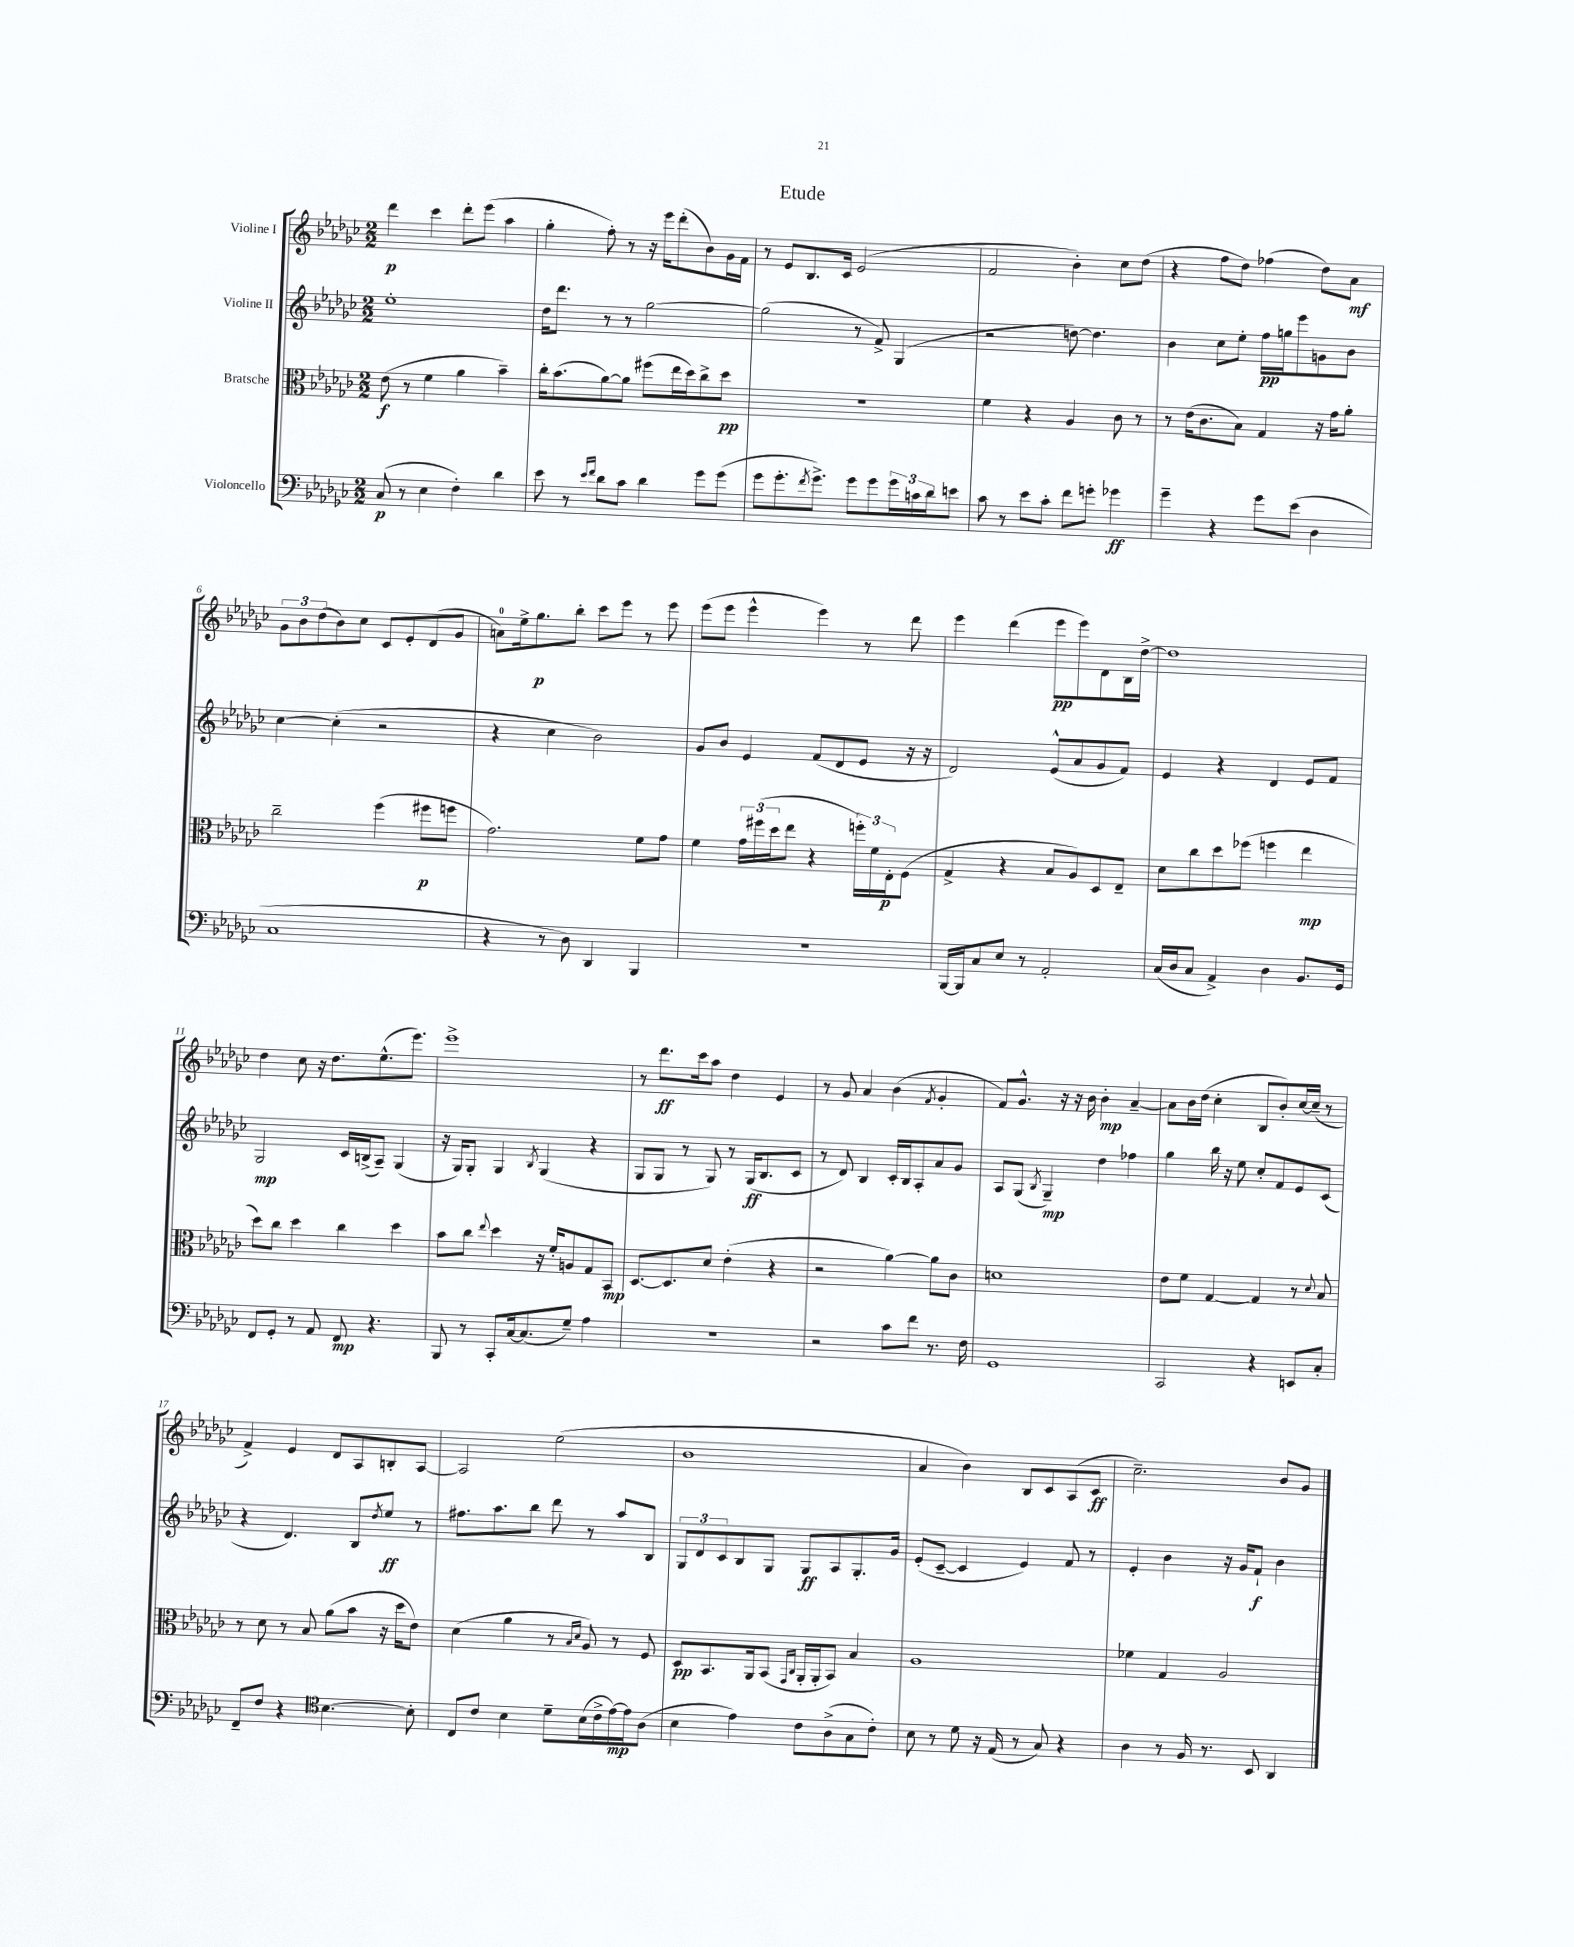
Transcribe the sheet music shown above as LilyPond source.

\header { title = "Etude" }
<<
\new StaffGroup <<
\new Staff = "s0" \with { instrumentName = "Violine I" } {
    \clef treble \key ges \major \numericTimeSignature \time 2/2
    des'''4\p ces'''4 des'''8-. ees'''8( aes''4 |
    ges''4-. f''8-.) r8 r16 ees'''16 des'''8-.( bes'8) ges'16 f'16 |
    r8 ees'8 bes8. ces'16 ees'2( |
    f'2 bes'4-.) ces''8 des''8( |
    r4 f''8 des''8) fes''4( des''8) aes'8\mf |
    \tuplet 3/2 { ges'8 bes'8 des''8( } bes'8) ces''8 ces'8 ees'8-. des'8( ges'8 |
    a'8-0) ees''16-> ges''8.\p bes''8-. ces'''8 ees'''8 r8 ees'''8 |
    ees'''8( ees'''8 ees'''4-^ ees'''4) r8 des'''8 |
    ees'''4 des'''4( ees'''8\pp ees'''8) des'8 bes16 des''16~-> |
    des''1 |
    des''4 ces''8 r16 des''8. ees''8.-^( ees'''8.) |
    ees'''1-> |
    r8 des'''8.\ff ces'''16 aes''8 des''4 ees'4 |
    r8 ges'8 aes'4 bes'4( \acciaccatura { f'8 } ges'4-. |
    f'8) ges'8.-^ r16 r16 bes'16 bes'4-.\mp aes'4~-- |
    aes'8 bes'16 des''16( ces''4-. bes8 bes'8-.) ces''16~ ces''16--( r8 |
    f'4->) ees'4 des'8 aes8 b8-. aes8~ |
    aes2 ees''2( |
    bes'1 |
    aes'4 bes'4) bes8 ces'8 aes8( ces'8\ff |
    ces''2.--) bes'8 ges'8 \bar "|." |
}
\new Staff = "s1" \with { instrumentName = "Violine II" } {
    \clef treble \key ges \major \numericTimeSignature \time 2/2
    ees''1-. |
    des''16 des'''8. r8 r8 ges''2~ |
    ges''2( r8 f'8->) ges4( |
    r2 d''8~) d''4. |
    bes'4 ces''8 ees''8-. f''16\pp g''16 ees'''8 g'8 bes'8 |
    ces''4~ ces''4-.( r2 |
    r4 ces''4 bes'2) |
    ges'8 bes'8 ees'4 f'8( des'8 ees'8 r16 r16 |
    des'2) ees'8-^( aes'8 ges'8 f'8) |
    ees'4 r4 des'4 ees'8 f'8 |
    ges2\mp ces'16 b16->( aes8--) ges4( |
    r16 ges16) ges8-. ges4 \acciaccatura { bes8 } ges4( r4 |
    ges8 ges8 r8 ges8) r8 ges16\ff( bes8. ces'8 |
    r8 des'8) bes4 ces'16-. bes16 aes8-. aes'8 ges'8 |
    aes8 ges8( \acciaccatura { bes8 } ges4--\mp) des''4 fes''4 |
    ges''4 bes''16 r16 ees''8 ces''8-. f'8 ees'8 ces'8( |
    r4 des'4.) bes8 \acciaccatura { des''8 } ees''8\ff r8 |
    fis''8. aes''8. bes''8 des'''8 r8 aes''8 bes8 |
    \tuplet 3/2 { ges8 des'8 ces'8 } bes8 ges8 ges8\ff aes8 ges8.-. ges'16 |
    ees'8-.( ces'8~-- ces'4 ees'4) f'8 r8 |
    ees'4-. bes'4 r16 ges'16 f'8-!\f bes'4 \bar "|." |
}
\new Staff = "s2" \with { instrumentName = "Bratsche" } {
    \clef alto \key ges \major \numericTimeSignature \time 2/2
    ees'8\f( r8 f'4 aes'4 bes'4--) |
    ces''16-. bes'8.( aes'8~) aes'8 fis''8( ees''16 des''16) ces''8-> des''8\pp |
    r1 |
    f'4 r4 aes4 ces'8 r8 |
    r8 ees'16( ces'8. bes8) ges4 r16 ges'16 aes'8-. |
    ces''2-- f''4( fis''8\p f''8 |
    ges'2.) f'8 ges'8 |
    f'4 \tuplet 3/2 { ges'16 fis''16( des''16 } ees''8 r4 \tuplet 3/2 { f''16-.) f'16 ees16-.\p } f8( |
    ges4-> r4 bes8 aes8) des8 ees8-- |
    des'8 ces''8 des''8 fes''8( f''4 ees''4\mp |
    des''8) ces''8 des''4 ces''4 des''4 |
    bes'8 ces''8 \appoggiatura { ees''8 } des''4 r16 f'16-. a8 ges8 bes,8\mp |
    des8.~ des8. des'8 ees'4-.( r4 |
    r2 aes'4~) aes'8 ces'8 |
    d'1 |
    ees'8 f'8 ges4~ ges4 r8 \appoggiatura { des'8 } bes8 |
    r8 des'8 r8 bes8 aes'8( bes'8 r16 des''16 ees'8) |
    des'4( aes'4 r8 \grace { bes16 des'16 } aes8) r8 f8 |
    des8\pp bes,8. aes,16 bes,8( \grace { ges,16 ces16 } aes,16-. aes,16-. bes,8) bes4 |
    aes1 |
    fes'4 ges4 aes2 \bar "|." |
}
\new Staff = "s3" \with { instrumentName = "Violoncello" } {
    \clef bass \key ges \major \numericTimeSignature \time 2/2
    ces8\p( r8 ees4 f4-.) des'4 |
    ees'8 r8 \grace { ees'16 f'16 } des'8 ces'8 des'4 ges'8 ges'8( |
    ges'8 ges'8.-. \acciaccatura { f'8 } ges'8.->) ges'8 ges'8 \tuplet 3/2 { ges'16 c'16 des'16 } e'8 |
    ces'8 r8 ees'8 ces'8-. f'8 g'8-. ges'4\ff |
    ges'4-- r4 ges'8 ees'8( des4 |
    ces1 |
    r4 r8 des8) des,4 bes,,4 |
    R1 |
    bes,,16~ bes,,16 ces8 ees8 r8 aes,2-. |
    ces16( des16 ces8 aes,4->) des4 bes,8. ges,16 |
    f,8 ges,8-. r8 aes,8 f,8\mp r4. |
    bes,,8 r8 ces,8-. ces16~ ces8.( ges8--) aes4 |
    r1 |
    r2 ces'8 f'8 r8. f16 |
    ges,1 |
    ces,2 r4 e,8 ces8-. |
    f,8-- f8 r4 \clef tenor bes4.~ bes8-. |
    ces8 ces'8 bes4 des'8-- bes16( ces'16-> ees'16~\mp) ees'16 aes8( |
    bes4 ees'4) ces'8 aes8->( ges8 ces'8-.) |
    bes8 r8 des'8 r16 ees16( r8 ges8) r4 |
    aes4 r8 f16 r8. bes,8 aes,4 \bar "|." |
}
>>
>>
